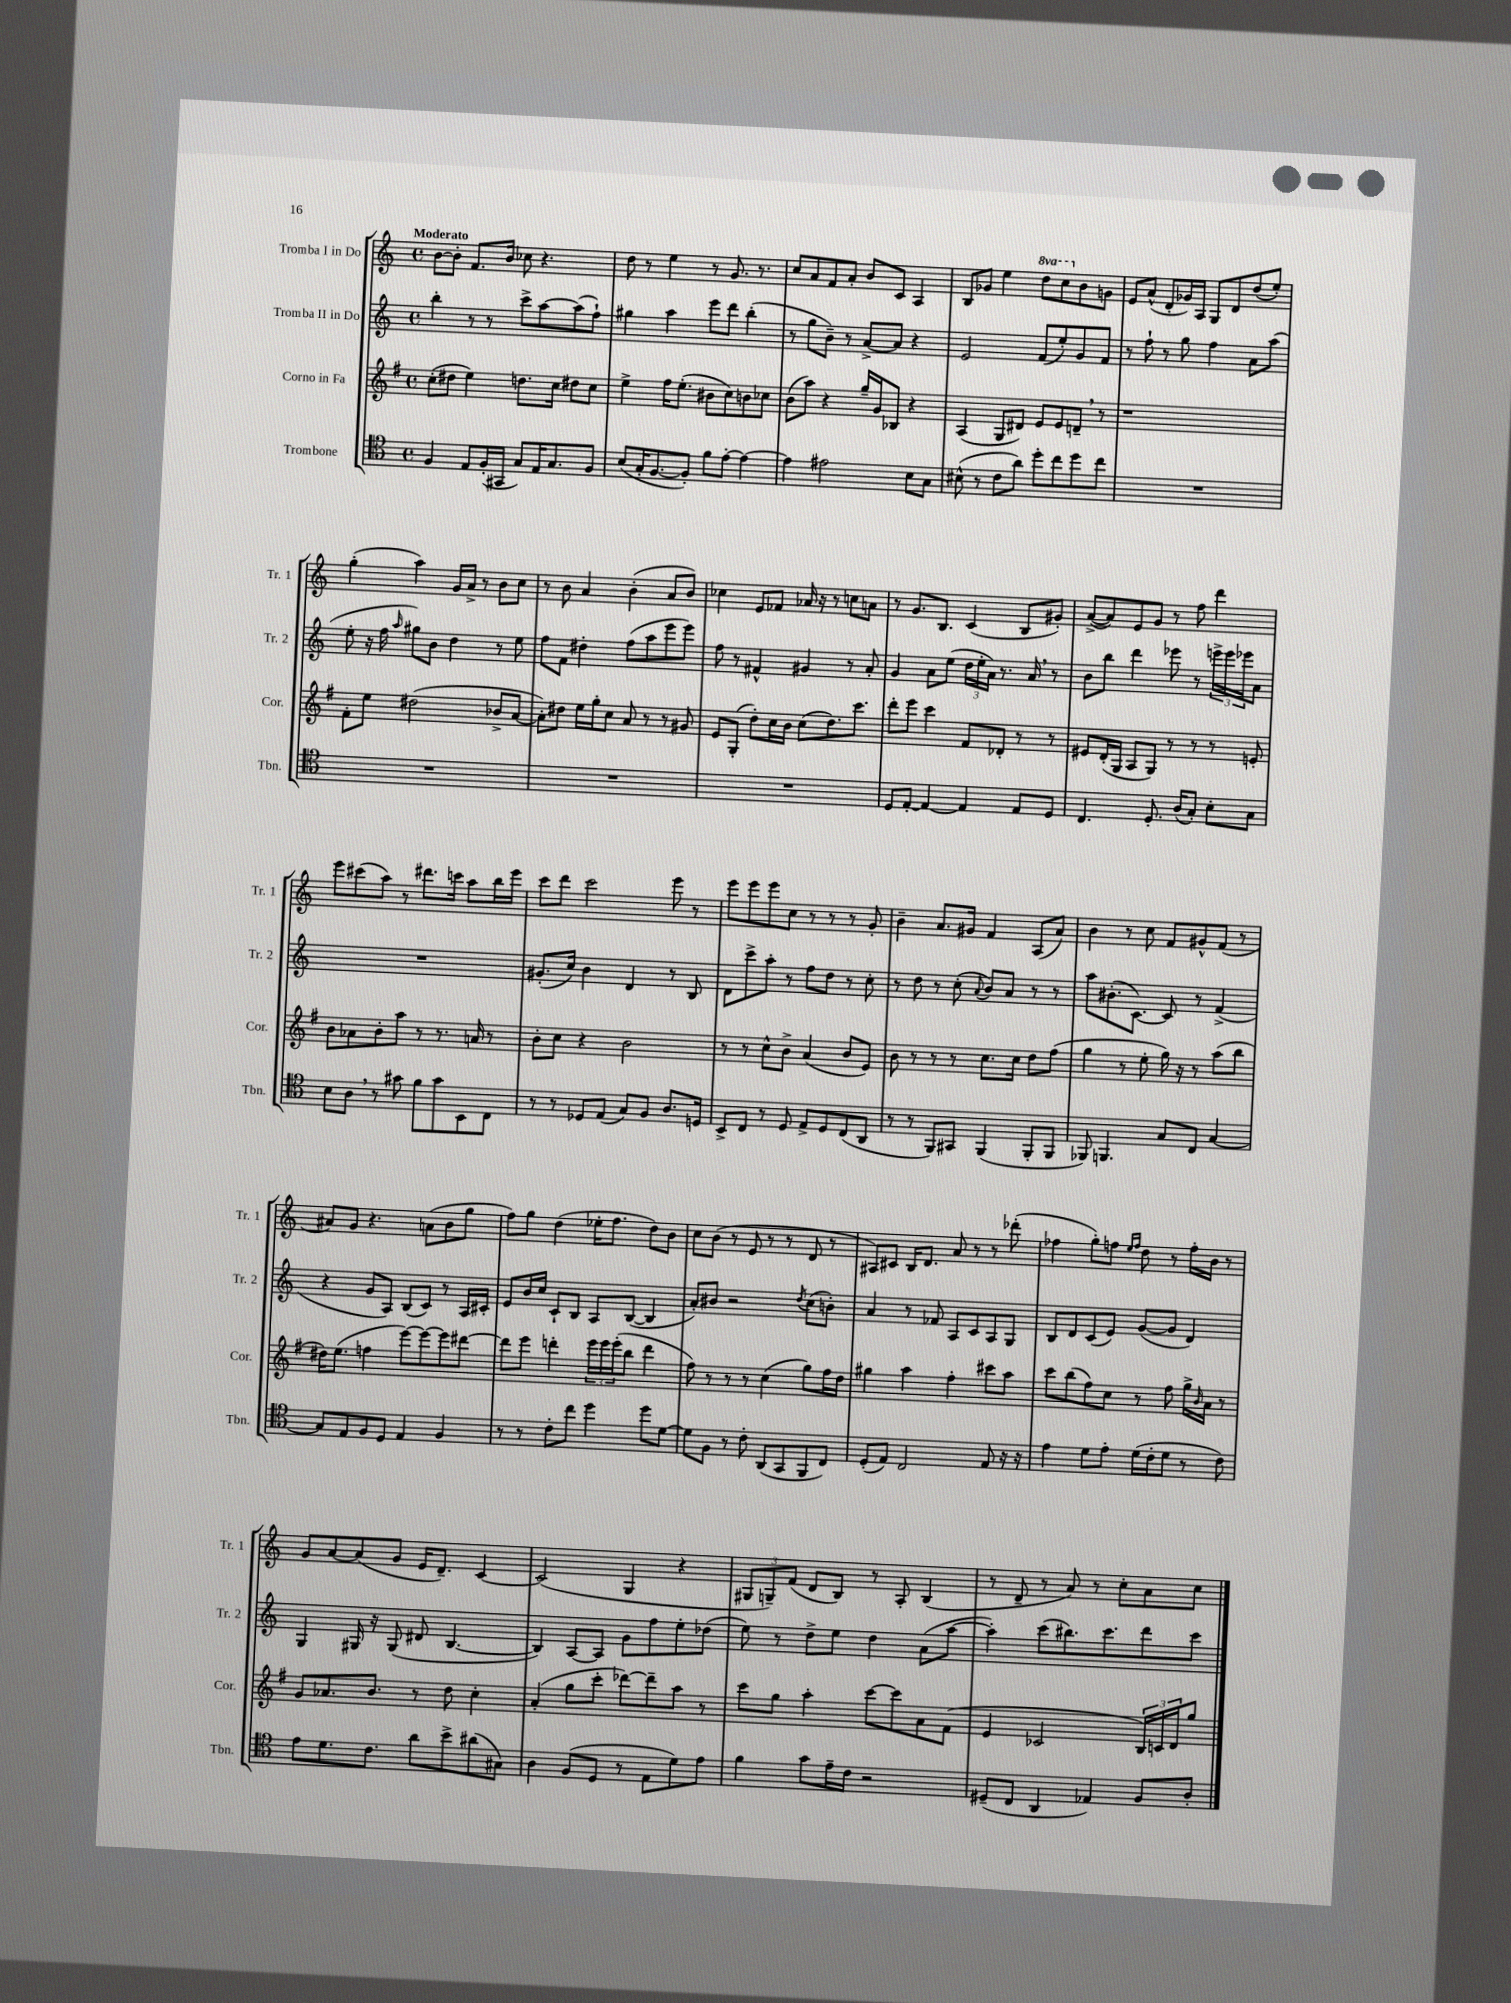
<<
\new StaffGroup <<
\new Staff = "s0" \with { instrumentName = "Tromba I in Do" shortInstrumentName = "Tr. 1" } {
    \clef treble \key c \major \defaultTimeSignature \time 4/4 \set Staff.ottavationMarkups = #ottavation-simple-ordinals \tempo "Moderato"
    b'8~ b'8-. f'8. b'16 ces''8 r4. |
    d''8 r8 e''4 r8 g'8. r8. |
    c''8 a'8 f'8 a'8-. b'8 c'8 a4 |
    b8 ges'8 e''4 \ottava #1 d'''8 c'''8 \ottava #0 b'8 g'8 |
    e'8 a'8-^( d'8-. ges'16) a16 g8 d'8 d''8( e''8-.) |
    g''4-.( a''4) g'16 a'16-> r8 b'8 c''8 |
    r8 b'8 a'4 b'4-.( a'8 b'8) |
    ces''4 e'8 fes'8 aes'16 r16 r8 c''8 a'8 |
    r8 g'8. b8. c'4( b8 gis'8-.) |
    a'8~->( a'8) e'8 g'8 r8 f''8 d'''4 |
    e'''8 cis'''8( a''8) r8 dis'''8. c'''16 a''8 b''16 e'''16 |
    c'''8 d'''8 c'''2 e'''8 r8 |
    e'''8 e'''8 e'''8 c''8 r8 r8 r8 g'8-. |
    b'4-- a'8. gis'16 f'4 a8( a'8) |
    b'4 r8 c''8 f'8 gis'8-^ f'8( r8 |
    ais'8) g'8 r4. a'8( b'8 g''8 |
    f''8) g''8 d''4( ees''16-. f''8. d''8) b'8 |
    c''8 b'8( r8 e'8 r8 r8 d'8 r8 |
    ais8) cis'8 b16 d'8. a'8 r8 r8 des'''8-.( |
    fes''4 g''8-.) f''8 \grace { e''16 f''16 } d''8 r8 f''16-. b'16 r8 |
    g'8 a'8~ a'8( g'8 e'16 d'8.--) c'4~ |
    c'2( g4 r4 |
    \tuplet 3/2 { gis8 g8--) f'8( } d'8 b8) r8 a8-. b4( |
    r8 d'8-- r8 a'8) r8 c''8-. a'8 c''8 \bar "|." |
}
\new Staff = "s1" \with { instrumentName = "Tromba II in Do" shortInstrumentName = "Tr. 2" } {
    \clef treble \key c \major \defaultTimeSignature \time 4/4
    b''4-. r8 r8 c'''8-> a''8~ a''8( f''8-!) |
    gis''4 a''4 e'''8 d'''8 b''4-.( |
    r8 g''8 b'8--) r8 a'8~-> a'8 r4 |
    e'2 f'8( e''8-.) g'8 f'8 |
    r8 f''8-! r8 g''8 f''4 a'8 a''8( |
    e''8-. r16 f''16 \grace { a''16 } gis''8) b'8 d''4 r8 e''8 |
    f''8 f'8 dis''4-. f''8( a''8 e'''8 e'''8) |
    f''8 r8 fis'4-^ gis'4 r8 a'8-. |
    g'4 a'8 e''8( \tuplet 3/2 { d''16 e''16-. a'16) } r8. a'16 \breathe r8 |
    b'8 b''8 d'''4 ees'''8 r8 \tuplet 3/2 { e'''16-> e'''16 ees'''16 } a'8 |
    R1 |
    gis'8.-.( c''16) b'4 d'4 r8 b8 |
    d'8 c'''8-> a''8-. r8 f''8 d''8 r8 c''8-. |
    r8 d''8 r8 c''8-.( \appoggiatura { a'8 } b'8) a'8 r8 r8 |
    a''8 bis'8.-.( c'8.~) c'8 r8 f'4->( |
    r4 g'8 a8) b8( c'8) r8 a16 cis'16-. |
    e'8 b'16 c''16 c'8-! b8 a8 b8~( b4 |
    a'8-.) bis'8 r2 \acciaccatura { d''8 } c''8( b'8-.) |
    a'4 r8 fes'8 a8 c'8 a8 g8 |
    b8 d'8 c'8( e'8) g'8~( g'8 d'4) |
    g4 gis16 r16 gis8( dis'8 b4.~ |
    b4) a8~ a8 g'8 f''8 e''8-. des''8( |
    e''8) r8 d''8-> e''8 d''4 a'8( a''8~ |
    a''4-.) c'''8( bis''8.) c'''8. d'''8 c'''8 \bar "|." |
}
\new Staff = "s2" \with { instrumentName = "Corno in Fa" shortInstrumentName = "Cor." } {
    \clef treble \key g \major \defaultTimeSignature \time 4/4
    c''8-.( dis''8 e''4) d''8. c''16 dis''8 c''8 |
    e''4-> fis''16 e''8.-.( bis'8 c''8) b'8 ces''8 |
    b'8( a''8) r4 g''16-- g'16 bes8 r4 |
    a4( g8 dis'8) e'8 e'8 d'8-- \breathe r8 |
    r1 |
    fis'8-. e''8 dis''2( bes'8-> a'8~ |
    a'8-.) dis''8 e''16 g''16-. c''8 a'8 r8 r8 gis'8 |
    e'8 g8-.( d''8-.) c''16 b'16 c''8( d''8.) c'''8. |
    d'''8-. e'''8 c'''4 fis'8 des'8-. r8 r8 |
    eis'8 d'16-.( g16 a8 g8) r8 r8 r8 e'8-. |
    b'8 aes'8 b'8-. a''8 r8 r8. a'16 r8 |
    b'8-. c''8 r4 b'2 |
    r8 r8 c''8-^ b'8-> a'4( b'8 e'8) |
    b'8 r8 r8 r8 c''8. c''16 d''8 fis''8( |
    g''4 r8 e''8-. g''16) r16 r8 a''8( b''8 |
    dis''16) e''8.( f''4 e'''8~) e'''8~ e'''8 dis'''8~ |
    dis'''8 e'''8 d'''4-. \tuplet 3/2 { e'''16 e'''16 e'''16-.( } b''8 d'''4 |
    fis''8) r8 r8 r8 c''4( g''8) fis''16 d''16 |
    gis''4 a''4 fis''4-. cis'''8 a''8 |
    c'''8 b''8( fis''8) c''8 r8 fis''8 g''16-> \grace { b'16 } a'16 r8 |
    g'8 aes'8. b'8. r8 d''8 c''4-. |
    a'4-.( g''8 c'''8-. des'''8~) des'''8-- a''8 r8 |
    c'''8 g''8 a''4-. c'''8~ c'''8 a'8 fis'8( |
    e'4 ces'2 \tuplet 3/2 { b16) c'16 d'16 } g''8 \bar "|." |
}
\new Staff = "s3" \with { instrumentName = "Trombone" shortInstrumentName = "Tbn." } {
    \clef tenor \key c \major \defaultTimeSignature \time 4/4
    f4 e8 f16-.( gis,16 g8) e16 g8. f8 |
    b8( g16-. f8.~ f8-.) f'8 e'8~-. e'4~ |
    e'4 eis'2 b8 g8 |
    bis8-^( r8 c'8 a'8) d''8-. c''8 d''8 c''8 |
    R1 |
    R1 |
    R1 |
    R1 |
    d8 e8~-. e4~ e4 e8 d8 |
    c4. d8.-. a16( g8-.) b8-. g8 |
    b8 a8 \breathe r8 gis'8 f'8 gis'8 b,8 c8 |
    r8 r8 des8 e8( g8) f8 a8. d16 |
    b,8-> c8 r8 d8 e8-> d8 c8( a,8 |
    r8 r8 f,8) gis,8 f,4( f,8-. f,8 |
    fes,8) f,4. g8 c8 g4~ |
    g8 e8 f8 d8 e4 f4 |
    r8 r8 c'8-. c''8 d''4 d''8 d'8~ |
    d'8 f8 r8 c'8-. a,8( g,8 f,8 c8) |
    d8-.( e8) c2 e8 r16 r16 |
    e'4 d'8 e'8-. d'16( c'16-. d'8 r8 c'8) |
    e'8 d'8. c'8. a'8 b'8-> ais'8( gis8) |
    a4 f8( d8 r8 e8 d'8) e'8 |
    f'4 g'8 e'16-- c'16 r2 |
    dis8--( c8 a,4 ees4) f8 a8-. \bar "|." |
}
>>
>>
\layout { \context { \Score \remove "Bar_number_engraver" } }
